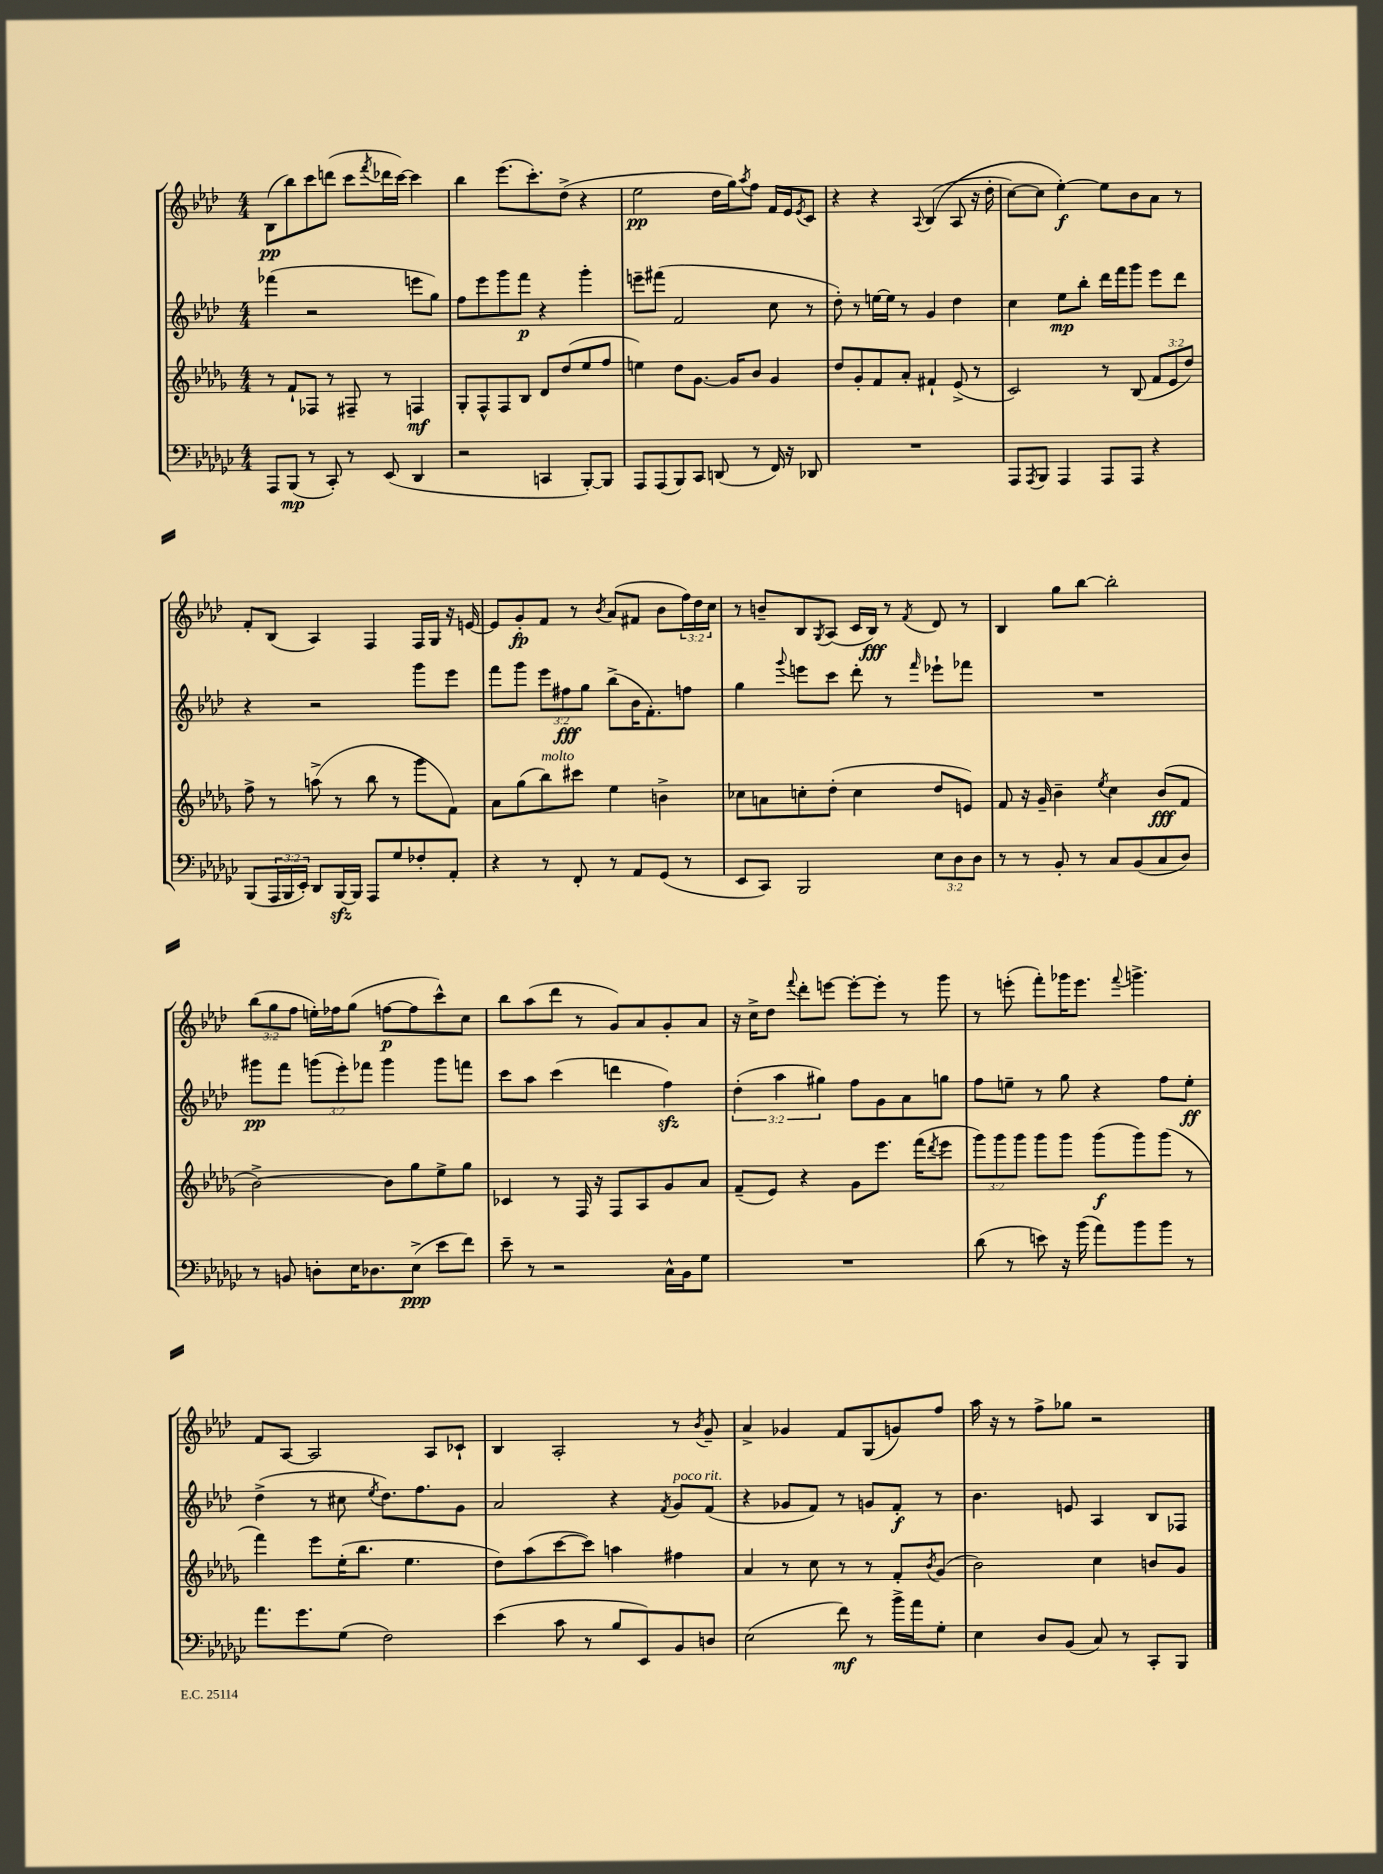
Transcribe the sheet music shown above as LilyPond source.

<<
\new StaffGroup <<
\new Staff = "s0" {
    \clef treble \key aes \major \numericTimeSignature \time 4/4 \override Staff.TupletNumber.text = #tuplet-number::calc-fraction-text
    bes8\pp( bes''8) c'''8 d'''8( c'''8 \acciaccatura { f'''8 } des'''16 c'''16~) c'''4 |
    bes''4 ees'''8.( c'''8.-.) des''8->( r4 |
    ees''2\pp des''16 g''16) \acciaccatura { aes''8 } f''8 f'16 ees'16 \acciaccatura { ees'8 } c'8 |
    r4 r4 \appoggiatura { aes8 } bes4(\( aes8 r16 des''16-. |
    c''8~) c''8 ees''4~-.\f\) ees''8 bes'8 aes'8 r8 |
    f'8-. bes8( aes4) f4 f16 g16 r16 e'16~ |
    e'8 g'8-.\fp f'8 r8 \acciaccatura { bes'8 } aes'8( fis'8 bes'8 \tuplet 3/2 { f''16) des''16 c''16 } |
    r8 b'8-- bes8 \acciaccatura { g8 } aes8( c'16 bes16\fff) r8 \acciaccatura { f'8 } des'8 r8 |
    bes4 g''8 bes''8~ bes''2-. |
    \tuplet 3/2 { bes''8( g''8 f''8 } e''16-.) fes''16 g''8( f''8~\p f''8 c'''8-^) c''8 |
    bes''8 aes''8( des'''8 r8 g'8) aes'8 g'8-. aes'8 |
    r16 c''16-> des''8 \appoggiatura { f'''8 } des'''8-. e'''8~ e'''8~-. e'''8-. r8 g'''8 |
    r8 e'''8-.( f'''8-.) ges'''16 e'''8. \appoggiatura { f'''8 } g'''4.-> |
    f'8 aes8~ aes2 aes8 ces'8-! |
    bes4 aes2-. r8 \acciaccatura { bes'8 } g'8-- |
    aes'4-> ges'4 f'8 g8( g'8) f''8 |
    aes''16 r16 r8 f''8-> ges''8 r2 \bar "|." |
}
\new Staff = "s1" {
    \clef treble \key aes \major \numericTimeSignature \time 4/4 \override Staff.TupletNumber.text = #tuplet-number::calc-fraction-text
    fes'''4( r2 e'''8 g''8) |
    f''8 ees'''8 g'''8 f'''8\p r4 g'''4-. |
    e'''8-- fis'''8( f'2 c''8 r8 |
    des''8-.) r8 e''16~ e''16 r8 g'4 des''4 |
    c''4 ees''8\mp bes''8-. des'''16 f'''16 g'''8 ees'''8 des'''8 |
    r4 r2 g'''8 ees'''8 |
    f'''8 g'''8 \tuplet 3/2 { ees'''8 fis''8\fff g''8 } bes''8->( bes'16 f'8.-.) f''8 |
    g''4 \appoggiatura { g'''8 } e'''8 c'''8 des'''8-. r8 \grace { f'''16 } ees'''8-! fes'''8 |
    R1 |
    gis'''8\pp f'''8 \tuplet 3/2 { g'''8( ees'''8-.) fes'''8 } g'''4 g'''8 f'''8 |
    c'''8 aes''8 c'''4( d'''4 f''4\sfz) |
    \tuplet 3/2 { des''4-.( aes''4 gis''4) } f''8 g'8 aes'8 g''8 |
    f''8 e''8-- r8 g''8 r4 f''8 e''8-.\ff |
    des''4->( r8 cis''8 \acciaccatura { ees''8 } des''8.) f''8. g'8 |
    aes'2 r4 \acciaccatura { f'8 } g'8^\markup { \italic "poco rit." } f'8( |
    r4 ges'8 f'8) r8 g'8 f'8-.\f r8 |
    bes'4. e'8 aes4 bes8 fes8 \bar "|." |
}
\new Staff = "s2" {
    \clef treble \key des \major \numericTimeSignature \time 4/4 \override Staff.TupletNumber.text = #tuplet-number::calc-fraction-text
    r8 f'8-! fes8 r8 fis8-- r8 f4\mf |
    ges8-. f8-^ f8 bes8 des'8 des''8( ees''8 f''8 |
    e''4) des''8 ges'8.~ ges'16 bes'8 ges'4 |
    des''8 ges'8-. f'8 aes'8-. fis'4-! ees'8->( r8 |
    c'2) r8 bes8( \tuplet 3/2 { f'8 ees'8 des''8) } |
    f''8-> r8 a''8->( r8 bes''8 r8 ges'''8 f'8) |
    aes'8 ges''8( bes''8^\markup { \italic "molto" }) cis'''8 ees''4 b'4-> |
    ces''8 a'8 c''8-. des''8-.( c''4 des''8 e'8) |
    f'8 r16 ges'16-- bes'4-- \acciaccatura { ees''8 } c''4 bes'8\fff( f'8 |
    bes'2~->) bes'8 ges''8 ees''8-> ges''8 |
    ces'4 r8 f16 r16 f8 aes8 ges'8 aes'8 |
    f'8--( ees'8) r4 ges'8 ees'''8. f'''16( \acciaccatura { des'''8 } ees'''8 |
    \tuplet 3/2 { ges'''8) ges'''8 ges'''8 } ges'''8 ges'''8 ges'''8\f( ges'''8) ges'''8( r8 |
    f'''4) ees'''8 ees''16-.( bes''8. ees''4. |
    des''8) aes''8( c'''8~ c'''8) a''4 fis''4 |
    aes'4 r8 c''8 r8 r8 f'8-. \acciaccatura { bes'8 } ges'8( |
    bes'2) c''4 b'8 ges'8 \bar "|." |
}
\new Staff = "s3" {
    \clef bass \key ges \major \numericTimeSignature \time 4/4 \override Staff.TupletNumber.text = #tuplet-number::calc-fraction-text
    aes,,8 bes,,8\mp( r8 ces,8-.) r8 ees,8( des,4 |
    r2 c,4 bes,,8~-.) bes,,8 |
    aes,,8 aes,,8( bes,,8) ces,8 d,8( r8 f,16) r16 des,8 |
    R1 |
    aes,,8 \acciaccatura { aes,,8 } bes,,8 aes,,4 aes,,8 aes,,8 r4 |
    bes,,8( \tuplet 3/2 { aes,,16 bes,,16 ees,16-.) } des,8 bes,,16~\sfz bes,,16 aes,,8 ges8 fes8-. aes,8-. |
    r4 r8 f,8-. r8 aes,8 ges,8( r8 |
    ees,8 ces,8) bes,,2 \tuplet 3/2 { ees8 des8 des8 } |
    r8 r8 bes,8-. r8 ces8 bes,8( ces8 des8) |
    r8 b,8 d8-. ees16 des8. ees8->\ppp( ees'8 f'8) |
    ees'8-- r8 r2 ces16-^ bes,16 ges8 |
    R1 |
    des'8( r8 e'8) r16 bes'16( aes'8) bes'8 bes'8 r8 |
    aes'8. ges'8. ges8( f2) |
    ees'4( ces'8 r8 bes8 ees,8) bes,8 d8 |
    ees2( f'8\mf) r8 bes'16-> aes'16 ges8-. |
    ees4 des8 bes,8( ces8) r8 ces,8-. bes,,8 \bar "|." |
}
>>
>>
\layout { \context { \Score \remove "Bar_number_engraver" } }
